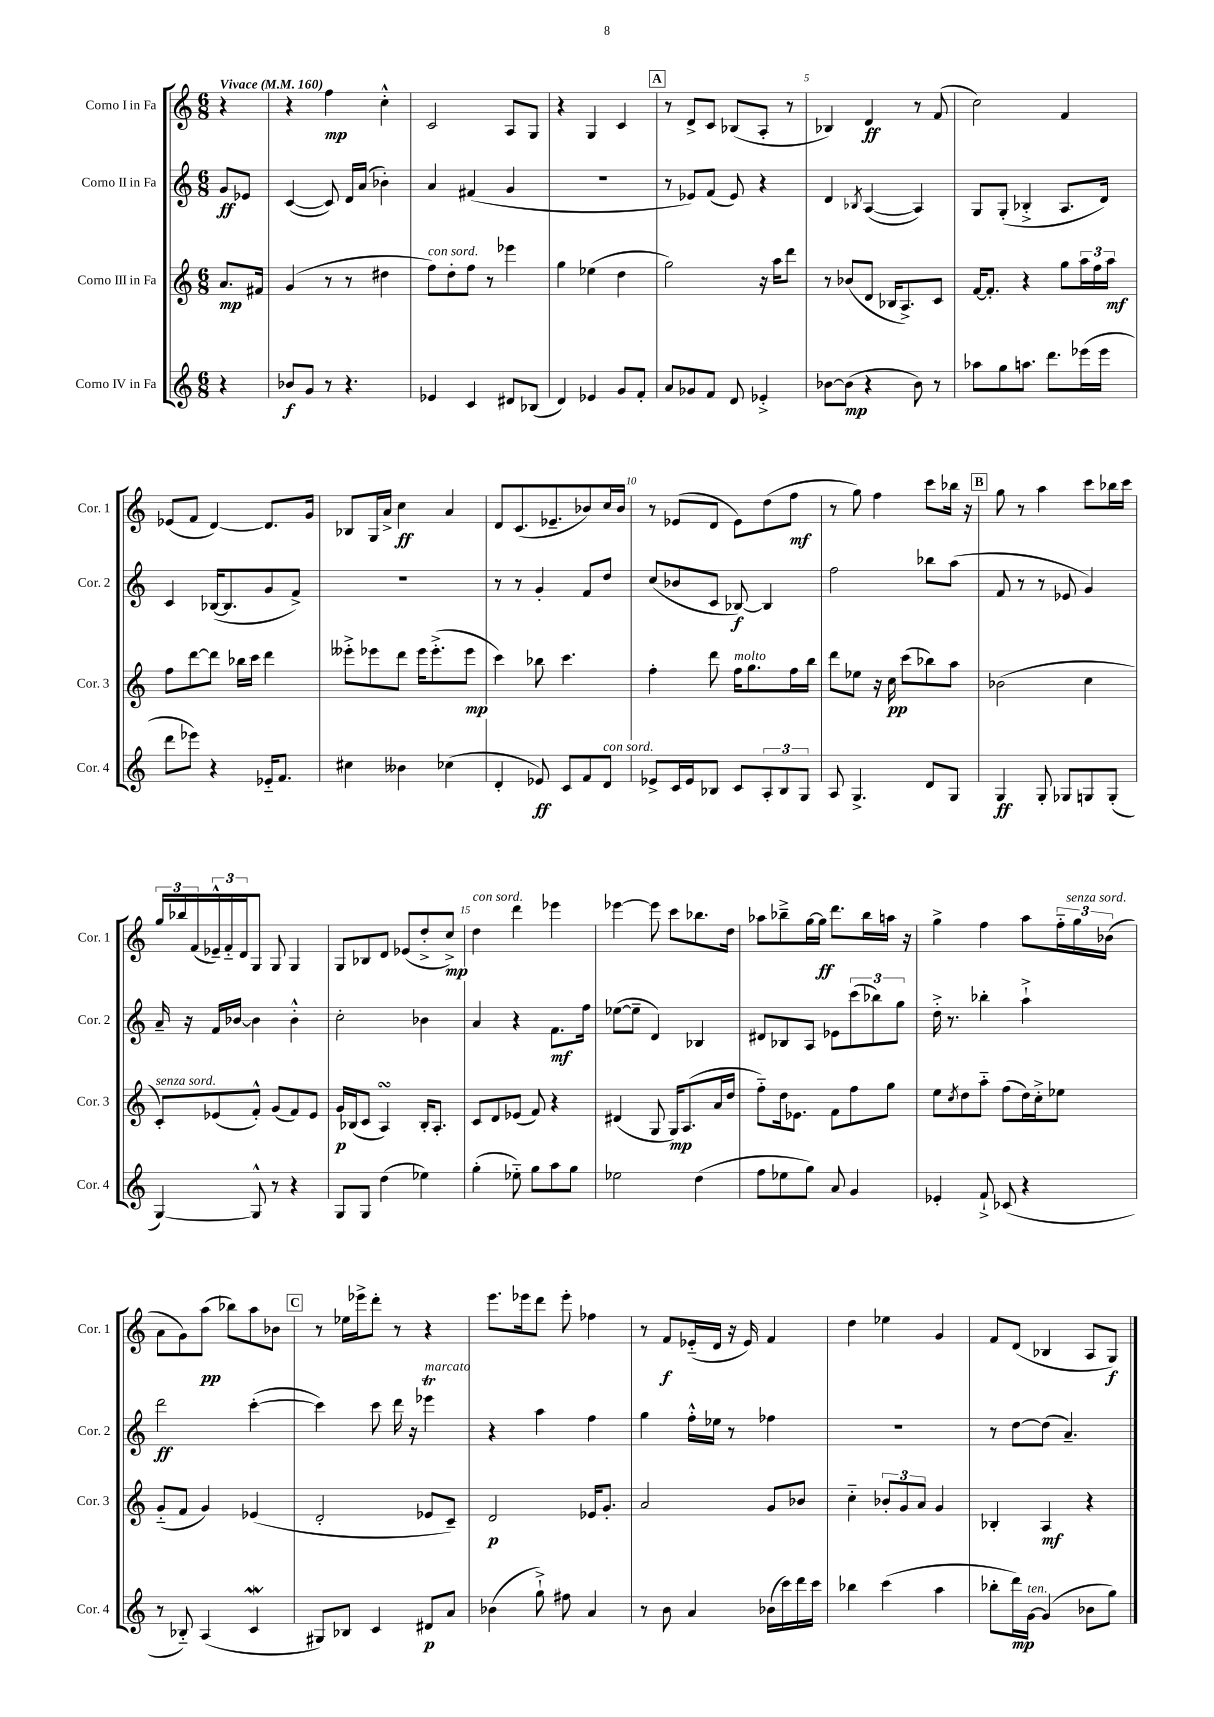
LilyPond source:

<<
\new StaffGroup <<
\new Staff = "s0" \with { instrumentName = "Corno I in Fa" shortInstrumentName = "Cor. 1" } {
    \clef treble \key c \major \numericTimeSignature \time 6/8 \partial 4 \tempo "Vivace" 4 = 160
    r4 |
    r4 f''4\mp c''4-.-^ |
    c'2 a8 g8 |
    r4 g4 c'4 |
    \mark \markup { \box "A" } r8 d'8-> c'8 bes8( a8-. r8 |
    bes4) d'4\ff r8 f'8( |
    c''2) f'4 |
    ees'8( f'8 d'4~) d'8. g'16 |
    bes8 g16 a'16-> c''4\ff a'4 |
    d'8 c'8.( ees'8.-- bes'8) c''16 bes'16 |
    r8 ees'8( d'8 ees'8) d''8( f''8\mf |
    r8 g''8) f''4 c'''8 bes''16 r16 |
    \mark \markup { \box "B" } g''8 r8 a''4 c'''8 bes''16 c'''16 |
    \tuplet 3/2 { g''16 bes''16 f'16( } \tuplet 3/2 { ees'16---^) f'16-_ d'16 } g8 g8 g4 |
    g8 bes8 d'8 ees'8( d''8-.-> c''8->\mp) |
    d''4^\markup { \italic "con sord." } d'''4 ees'''4 |
    ees'''4~ ees'''8 c'''8 bes''8. d''16 |
    aes''8 bes''8---> g''16~ g''16\ff d'''8. bes''16 a''16 r16 |
    g''4-> f''4 a''8 \tuplet 3/2 { f''16-_ g''16^\markup { \italic "senza sord." } bes'16( } |
    a'8 g'8) a''8\pp( bes''8) a''8 bes'8 |
    \mark \markup { \box "C" } r8 ees''16 ees'''16-> d'''8-. r8 r4 |
    e'''8. ees'''16 d'''8 ees'''8-. fes''4 |
    r8 f'8\f ees'16-_( d'16 r16 ees'16) f'4 |
    d''4 ees''4 g'4 |
    f'8 d'8( bes4 a8 g8\f) \bar "|." |
}
\new Staff = "s1" \with { instrumentName = "Corno II in Fa" shortInstrumentName = "Cor. 2" } {
    \clef treble \key c \major \numericTimeSignature \time 6/8 \partial 4
    g'8\ff ees'8 |
    c'4~( c'8) d'16 a'16( bes'4-.) |
    a'4 fis'4( g'4 |
    R2. |
    \mark \markup { \box "A" } r8 ees'8) f'8( ees'8) r4 |
    d'4 \acciaccatura { bes8 } a4~( a4) |
    g8 g8-.( bes4-.-> a8. d'16) |
    c'4 bes16~( bes8. g'8 f'8->) |
    R2. |
    r8 r8 g'4-. f'8 d''8 |
    c''8( bes'8 c'8 bes8~\f) bes4 |
    f''2 bes''8 a''8( |
    \mark \markup { \box "B" } f'8 r8 r8 ees'8 g'4) |
    a'16-- r16 f'16 bes'16~ bes'4 bes'4-.-^ |
    c''2-. bes'4 |
    a'4 r4 f'8.\mf f''16 |
    ees''8~( ees''8-- d'4) bes4 |
    dis'8 bes8 a8 ees'8 \tuplet 3/2 { c'''8( bes''8) g''8 } |
    d''16-.-> r8. bes''4-. a''4-!-> |
    d'''2\ff c'''4~-.( |
    \mark \markup { \box "C" } c'''4) c'''8 d'''16 r16 ees'''4\trill^\markup { \italic "marcato" } |
    r4 a''4 f''4 |
    g''4 f''16-.-^ ees''16 r8 fes''4 |
    R2. |
    r8 d''8~ d''8( a'4.--) \bar "|." |
}
\new Staff = "s2" \with { instrumentName = "Corno III in Fa" shortInstrumentName = "Cor. 3" } {
    \clef treble \key c \major \numericTimeSignature \time 6/8 \partial 4
    a'8.\mp fis'16 |
    g'4( r8 r8 dis''4 |
    f''8^\markup { \italic "con sord." }) d''8-. f''8 r8 ees'''4 |
    g''4 ees''4( d''4 |
    \mark \markup { \box "A" } g''2) r16 a''16 d'''8 |
    r8 bes'8( d'8 bes16 a8.->) c'8 |
    f'16~ f'8.-. r4 g''8 \tuplet 3/2 { a''16 f''16 a''16\mf } |
    f''8 d'''8~ d'''8 bes''16 c'''16 d'''4 |
    eeses'''8-.-> ees'''8 d'''8 ees'''16 ees'''8.-.->( ees'''8\mp |
    c'''4) bes''8 c'''4. |
    f''4-. d'''8 f''16^\markup { \italic "molto" } g''8. f''16 b''16 |
    d'''8 ees''8 r16 c''16\pp c'''8( bes''8) a''8 |
    \mark \markup { \box "B" } bes'2( c''4 |
    c'8-.^\markup { \italic "senza sord." }) ees'8( f'8-.-^) g'8( f'8) ees'8 |
    g'16\p bes16( c'8 a4\turn) bes16-. a8.-. |
    c'8 d'8 ees'8( f'8) r4 |
    dis'4( g8 g16\mp) a8.( a'16 d''16 |
    f''8-_) d''16 ees'8. f'8 f''8 g''8 |
    e''8 \acciaccatura { c''8 } d''8 a''8-_ f''8( d''16) c''16-.-> ees''8 |
    g'8-_( f'8 g'4) ees'4( |
    \mark \markup { \box "C" } d'2-. ees'8 c'8--) |
    d'2\p ees'16 g'8.-. |
    a'2 g'8 bes'8 |
    c''4-_ \tuplet 3/2 { bes'8-. g'8 a'8 } g'4 |
    bes4-. a4\mf r4 \bar "|." |
}
\new Staff = "s3" \with { instrumentName = "Corno IV in Fa" shortInstrumentName = "Cor. 4" } {
    \clef treble \key c \major \numericTimeSignature \time 6/8 \partial 4
    r4 |
    bes'8\f g'8 r8 r4. |
    ees'4 c'4 dis'8 bes8( |
    d'4) ees'4 g'8 f'8-. |
    \mark \markup { \box "A" } a'8 ges'8 f'8 d'8 ees'4-.-> |
    bes'8~ bes'8\mp( r4 bes'8) r8 |
    aes''8 g''8 a''8. d'''8. ees'''16( ees'''16 |
    d'''8 ees'''8) r4 ees'16-_ f'8. |
    cis''4 beses'4 ces''4( |
    d'4-. ees'8\ff) c'8 f'8 d'8^\markup { \italic "con sord." } |
    ees'8-> c'16 ees'16 bes8 c'8 \tuplet 3/2 { a8-. bes8 g8 } |
    a8 g4.-> d'8 g8 |
    \mark \markup { \box "B" } g4\ff g8-. ges8 g8 g8-.( |
    g4~) g8-^ r8 r4 |
    g8 g8 d''4( ees''4) |
    g''4-.( ees''8-_) g''8 a''8 g''8 |
    ees''2 d''4( |
    f''8 ees''8 g''8) a'8 g'4 |
    ees'4-. f'8-!-> ces'8( r4 |
    r8 bes8-_) a4( c'4\mordent |
    \mark \markup { \box "C" } gis8) bes8 c'4 dis'8\p a'8 |
    bes'4( g''8-!->) fis''8 a'4 |
    r8 b'8 a'4 bes'16( c'''16) d'''16 c'''16 |
    bes''4 c'''4( a''4 |
    bes''8-. d'''16\mp) g'16~^\markup { \italic "ten." } g'4( bes'8 g''8) \bar "|." |
}
>>
>>
\layout { \context { \Score \override BarNumber.break-visibility = ##(#f #t #t) barNumberVisibility = #(every-nth-bar-number-visible 5) } }
